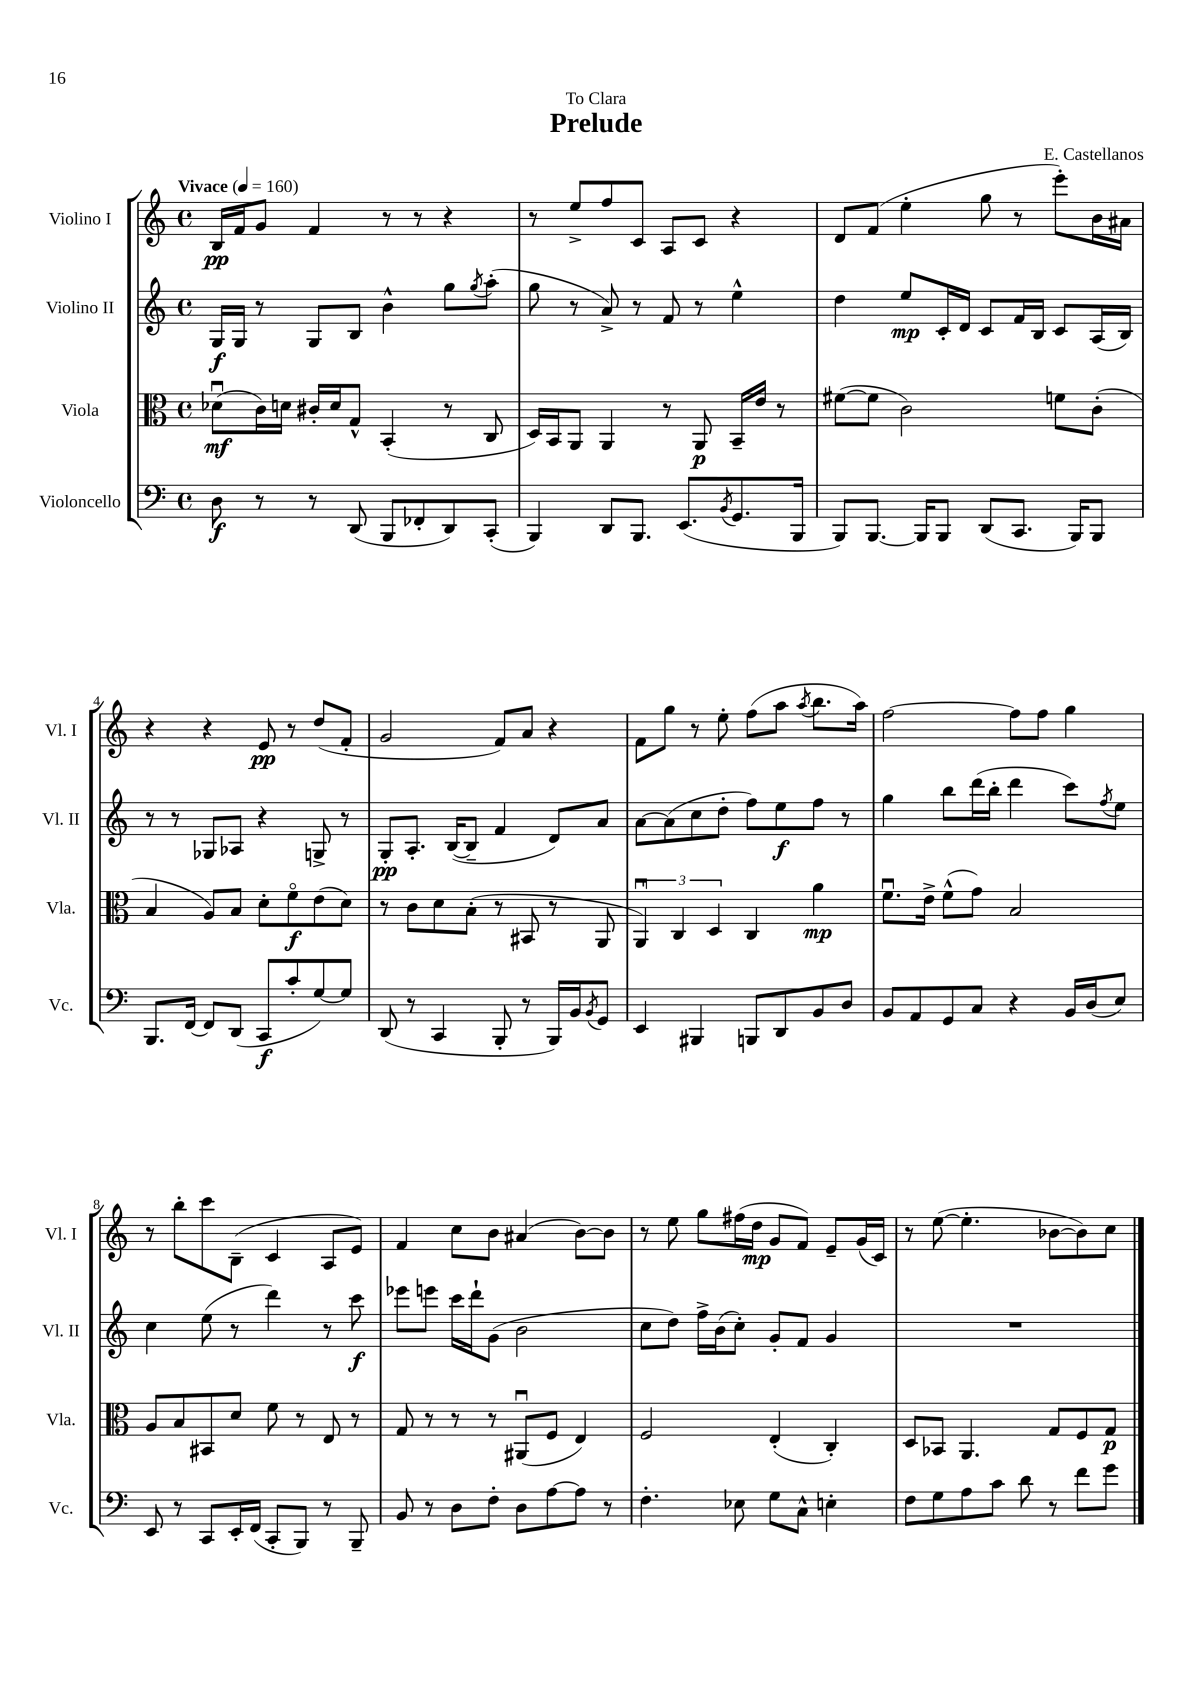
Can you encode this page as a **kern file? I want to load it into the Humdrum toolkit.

**kern	**kern	**kern	**kern
*staff4	*staff3	*staff2	*staff1
*clefF4	*clefC3	*clefG2	*clefG2
*k[]	*k[]	*k[]	*k[]
*M4/4	*M4/4	*M4/4	*M4/4
*met(c)	*met(c)	*met(c)	*met(c)
*MM160	*MM160	*MM160	*MM160
8D\	(8d-u\L	16G/LL	16B/LL
.	.	16G/JJ	16f/J
8r	16c\L)	8r	8g/J
.	16d\JJ	.	.
8r	16c#'/LL	8G/L	4f/
.	16d/J	.	.
(8DD/	8G^^/J	8B/J	.
8BBB/L	(4BB'/	4b^^\	8r
8FF-'/	.	.	8r
8DD/)	8r	8gg\L	4r
.	.	8qgg/	.
(8CC'/J	8C/	(8aa'\J	.
=	=	=	=
4BBB/)	16D/LL)	8gg\	8r
.	16BB/J	.	.
.	8AA/J	8r	8ee^/L
8DD/L	4AA/	8a^/)	8ff/
8.BBB/J	.	8r	8c/J
.	8r	8f/	8A/L
(8.EE/L	.	.	.
.	8AA/	8r	8c/J
8qBB/	.	.	.
8.GG/	16BB~/LL	4ee^^\	4r
.	16e/JJ	.	.
.	8r	.	.
16BBB/Jk	.	.	.
=	=	=	=
8BBB/L)	([8f#\L	4dd\	8d/L
[8.BBB/J	8f#\]J	.	(8f/J
.	2c\)	8ee/L	4ee'\
16BBB/]LK	.	.	.
8BBB/J	.	16c'/L	.
.	.	16d/JJ	.
(8DD/L	.	8c/L	8gg\
8.CC/J	.	16f/L	8r
.	.	16B/JJ	.
.	8f\L	8c/L	8eee'\L)
16BBB/LK)	.	.	.
8BBB/J	(8c'\J	(16A/L	16b\L
.	.	16B/JJ)	16a#\JJ
=	=	=	=
8.BBB/L	4B/	8r	4r
.	.	8r	.
[16FF/Jk	.	.	.
8FF/]L	8A/L)	8G-/L	4r
(8DD/J	8B/J	8A-/J	.
8CC/L	8d'\L	4r	8e/
8c'/	8fo\	.	8r
[8G/)	(8e\	8G^/	(8dd/L
8G/]J	8d\J)	8r	8f'/J
=	=	=	=
(8DD/	8r	8G'/L	2g/
8r	8c\L	8.A'/J	.
4CC/	8d\	.	.
.	.	([16B/LK	.
.	(8B'\J	8B~/]J	.
8BBB'/	8r	4f/	8f/L)
8r	8BB#/	.	8a/J
16BBB/LL)	8r	8d/L)	4r
16BB/J	.	.	.
8qBB/	.	.	.
8GG/J	8AA/	8a/J	.
=	=	=	=
4EE/	6AAu/)	[8a\L	8f\L
.	.	(8a\]	8gg\J
.	6C/	.	.
4BBB#/	.	8cc\	8r
.	6D/	.	.
.	.	8dd'\J	8ee'\
8BBB/L	4C/	8ff\L)	(8ff\L
8DD/	.	8ee\	8aa\J
.	.	.	8qaa/
8BB/	4a\	8ff\J	8.bb\L
8D/J	.	8r	.
.	.	.	16aa\Jk)
=	=	=	=
8BB/L	8.fu\L	4gg\	[2ff\
8AA/	.	.	.
.	16e^\Jk	.	.
8GG/	(8f^^\L	8bb\L	.
8C/J	8g\J)	(16ddd\L	.
.	.	16bb'\JJ	.
4r	2B/	4ddd\	8ff\]L
.	.	.	8ff\J
16BB/LL	.	8ccc\L)	4gg\
(16D/J	.	.	.
.	.	8qff/	.
8E/J)	.	8ee\J	.
=	=	=	=
8EE/	8A/L	4cc\	8r
8r	8B/	.	8bb'\L
8CC/L	8BB#/	(8ee\	8ccc\
16EE'/L	8d/J	8r	(8B~\J
(16FF/JJ	.	.	.
8CC'/L	8f\	4ddd\)	4c/
8BBB/J)	8r	.	.
8r	8E/	8r	8A/L
8BBB~/	8r	8ccc\	8e/J)
=	=	=	=
8BB/	8G/	8eee-\L	4f/
8r	8r	8eee\J	.
8D\L	8r	16ccc\LL	8cc\L
.	.	16ddd`\J	.
8F'\J	8r	(8g\J	8b\J
8D\L	(8AA#u/L	2b\	(4a#/
[8A\	8F/J	.	.
8A\]J	4E/)	.	[8b\L)
8r	.	.	8b\]J
=	=	=	=
4.F'\	2F/	8cc\L	8r
.	.	8dd\J)	8ee\
.	.	16ff^\LL	8gg\L
.	.	(16b\J	.
8E-\	.	8cc'\J)	(16ff#\L
.	.	.	16dd\JJ
8G\L	(4E'/	8g'/L	8g/L
8C^^\J	.	8f/J	8f/J)
4E'\	4C'/)	4g/	8e~/L
.	.	.	(16g/L
.	.	.	16c/JJ)
=	=	=	=
8F\L	8D/L	1r	8r
8G\	8BB-/J	.	([8ee\
8A\	4.AA/	.	4.ee'\]
8c\J	.	.	.
8d\	.	.	.
8r	8G/L	.	[8b-\L
8f\L	8F/	.	8b-\])
8g\J	8G/J	.	8cc\J
==	==	==	==
*-	*-	*-	*-
